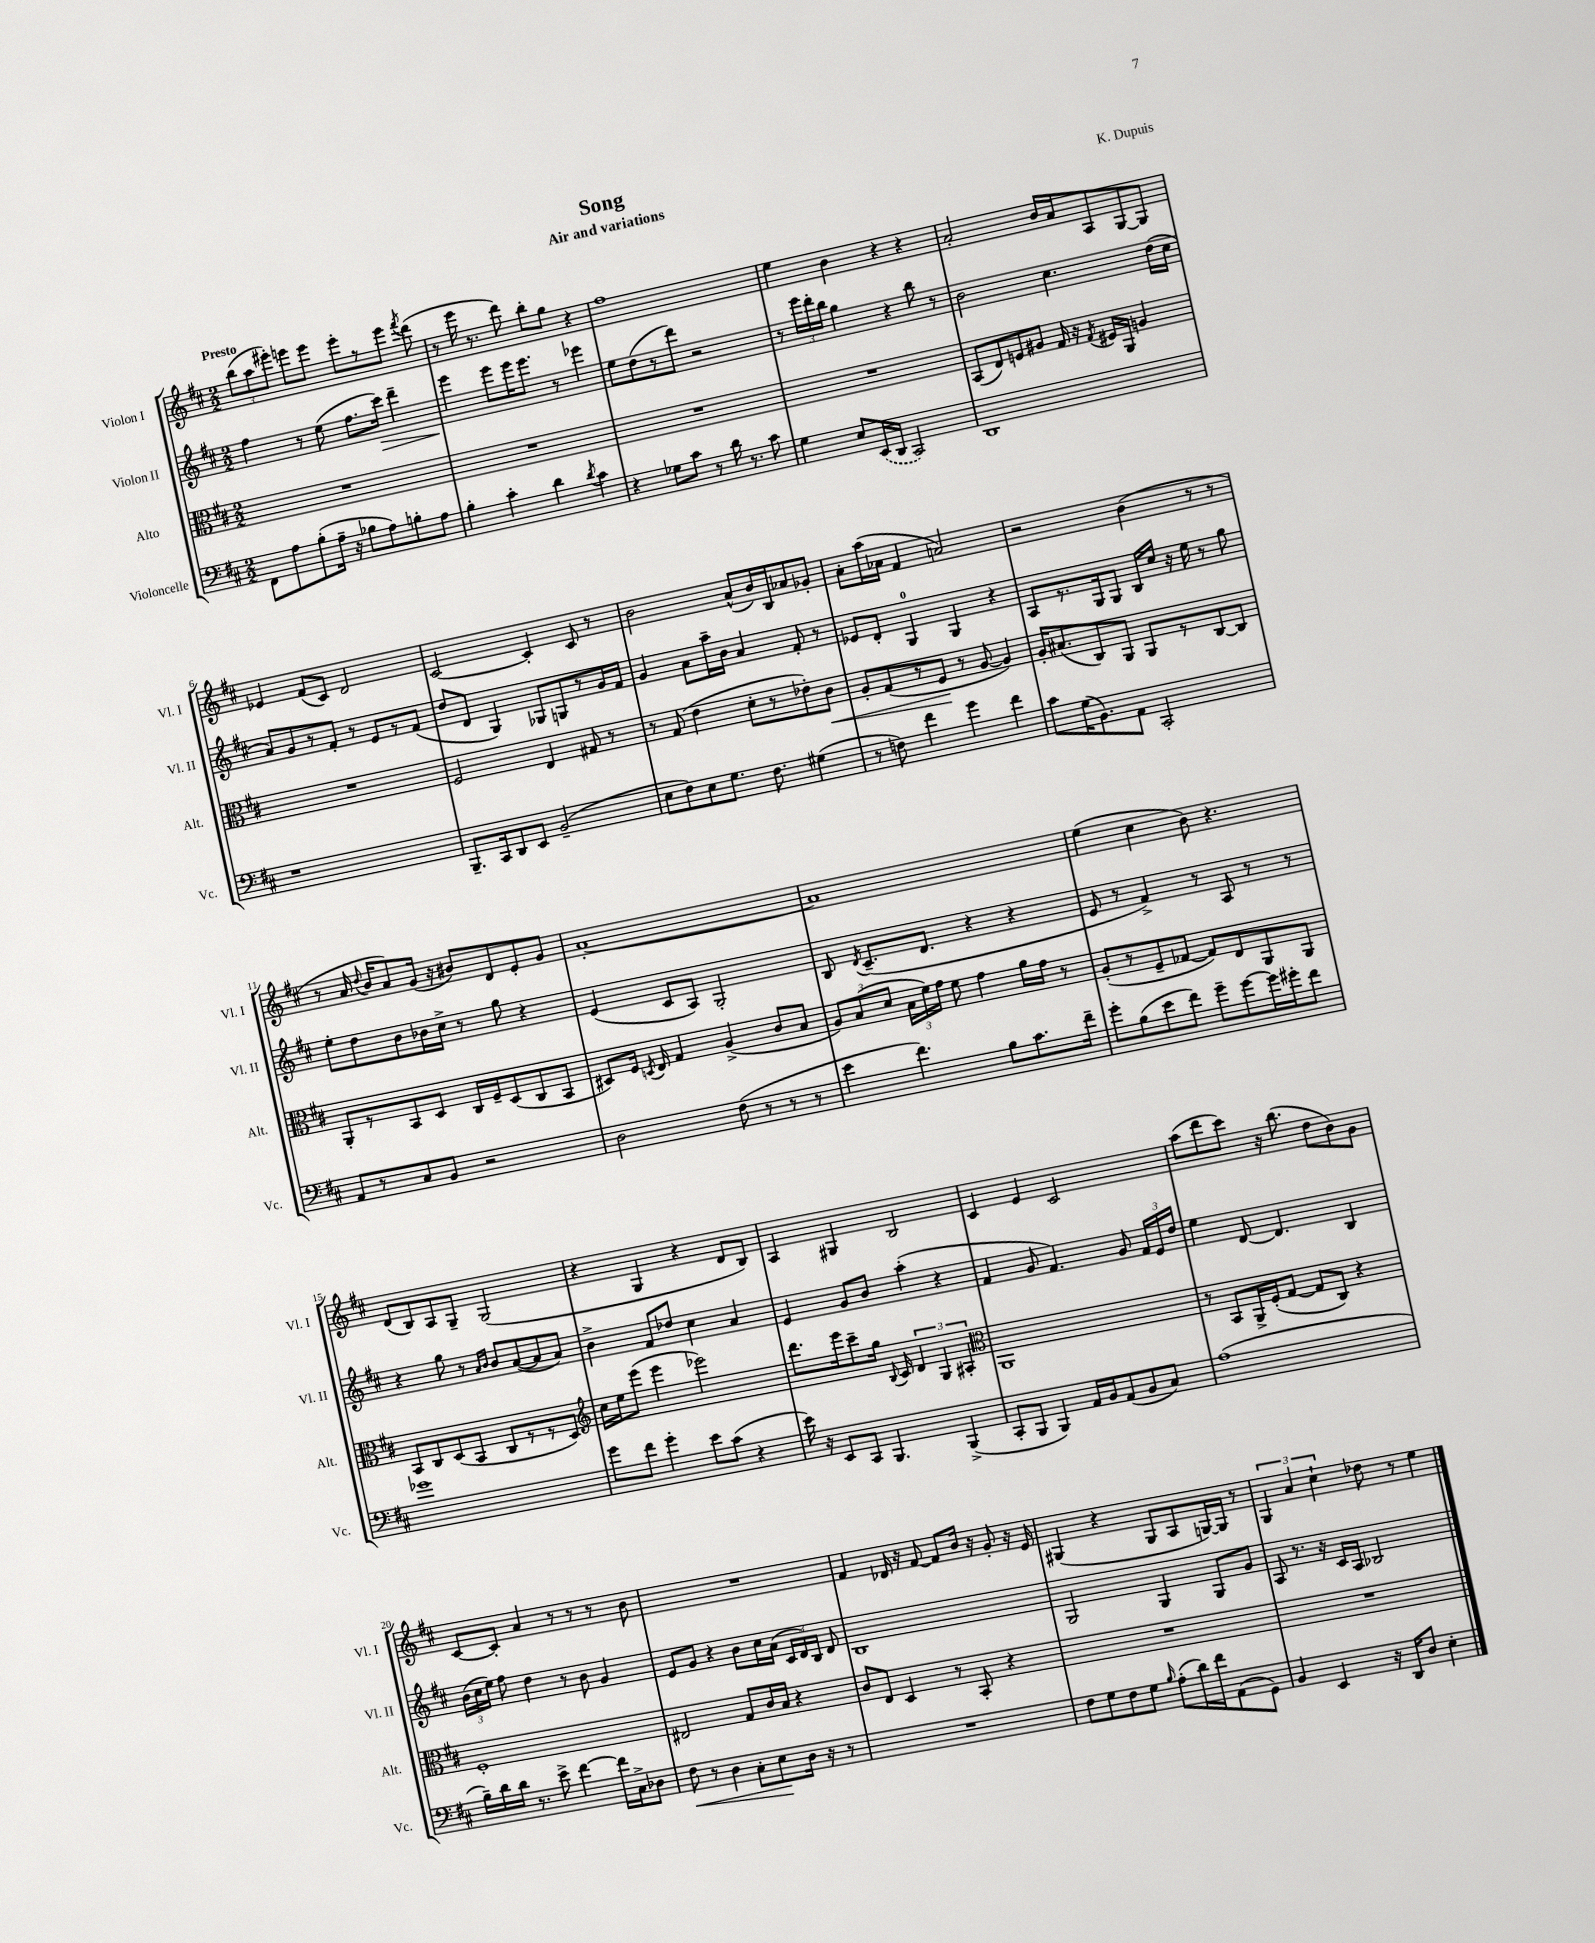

**kern	**dynam	**kern	**dynam	**kern	**dynam	**kern
*part4	*part4	*part3	*part3	*part2	*part2	*part1
*staff4	*staff4	*staff3	*staff3	*staff2	*staff2	*staff1
*I"Violoncelle	*	*I"Alto	*	*I"Violon II	*	*I"Violon I
*I'Vc.	*	*I'Alt.	*	*I'Vl. II	*	*I'Vl. I
*clefF4	*	*clefC3	*	*clefG2	*	*clefG2
*k[f#c#]	*	*k[f#c#]	*	*k[f#c#]	*	*k[f#c#]
*M2/2	*	*M2/2	*	*M2/2	*	*M2/2
=1	=1	=1	=1	=1	=1	=1
!	!	!	!	!	!	!LO:TX:a:B:t=Presto
8FF#\L	.	1r	.	4ff#\	.	(12bb\L
.	.	.	.	.	.	12aa\
8A\	.	.	.	.	.	.
.	.	.	.	.	.	12eee#X'\J)
(8B'\	.	.	.	8r	.	8eeen\L
16A~\Jk	.	.	.	(8ee\	.	8eee\J
16r	.	.	.	.	.	.
8B-X\L	.	.	.	8.ff#\L	.	8eee'\L
8A\)	.	.	.	.	.	8r
!	!	!	!	!	!LO:HP:b	!
.	.	.	.	16ccc#\Jk)	>	.
8Bn'\	.	.	.	4ddd~\	.	8eee\J
.	.	.	.	.	.	8qfff#/
8A\J	.	.	.	.	.	(8ddd\
=2	=2	=2	=2	=2	=2	=2
4B'\	.	1r	.	4eee\	.	8r
.	.	.	.	.	.	16eee\
.	.	.	.	.	.	8.r
4c#'\	.	.	.	8eee\L	]	.
.	.	.	.	16eee\K	.	8ddd\)
.	.	.	.	8.eee\J	.	.
4d\	.	.	.	.	.	8bb'\L
.	.	.	.	8r	.	8gg\J
8qd/	.	.	.	.	.	.
4c#\	.	.	.	4eee-X\	.	4r
=3	=3	=3	=3	=3	=3	=3
4r	.	1r	.	8ee\L	.	1ff#
.	.	.	.	(8dd\	.	.
8G-X\L	.	.	.	8r	.	.
8c#\J	.	.	.	8ddd\J)	.	.
8r	.	.	.	2r	.	.
16d\	.	.	.	.	.	.
8.r	.	.	.	.	.	.
8c#\	.	.	.	.	.	.
=4	=4	=4	=4	=4	=4	=4
4G\	.	1r	.	8r	.	4ee\
.	.	.	.	24eee\LL	.	.
.	.	.	.	24ddd'\	.	.
.	.	.	.	24bb\JJ	.	.
8E/L	.	.	.	4gg\	.	4b\
(16EE/L	.	.	.	.	.	.
16DD/JJ	.	.	.	.	.	.
2CC#/)	.	.	.	4r	.	4r
.	.	.	.	8bb\	.	4r
.	.	.	.	8r	.	.
=5	=5	=5	=5	=5	=5	=5
1DD	.	(8BB/L	.	2b\	.	2a'/
.	.	8E/)	.	.	.	.
.	.	8Fn/	.	.	.	.
.	.	8A#X/J	.	.	.	.
.	.	16G/	.	4.cc#\	.	16b/LL
.	.	16r	.	.	.	16a/J
.	.	8qG/	.	.	.	.
.	.	16F#X/LL	.	.	.	8A/
.	.	16AA/JJ	.	.	.	.
.	.	4An/	.	.	.	[8G/
.	.	.	.	(16dd\LL	.	8G/J]
.	.	.	.	16cc#\JJ	.	.
!!LO:LB:g=z
=6	=6	=6	=6	=6	=6	=6
1r	.	1r	.	8a/L)	.	4e-X/
.	.	.	.	8g/	.	.
.	.	.	.	8r	.	(8f#/L
.	.	.	.	8f#'/J	.	8c#/J)
.	.	.	.	8r	.	2d/
.	.	.	.	8e/L	.	.
.	.	.	.	8r	.	.
.	.	.	.	(8f#/J	.	.
=7	=7	=7	=7	=7	=7	=7
8.BBB~/L	.	2F#/	.	8dd/L	.	[2c#/
.	.	.	.	8d/J	.	.
16CC#/k	.	.	.	.	.	.
8DD/	.	.	.	4G/)	.	.
8EE/J	.	.	.	.	.	.
(2BB~/	.	4E/	.	8G-X/L	.	4c#'/]
.	.	.	.	8Gn/	.	.
.	.	8G#X/	.	8r	.	8c#/
.	.	8r	.	16g/L	.	8r
.	.	.	.	16f#/JJ	.	.
=8	=8	=8	=8	=8	=8	=8
8E\L	.	8r	.	4g/	.	2b\
8F#\)	.	(8G/	.	.	.	.
8E\	.	4e\	.	8a\L	.	.
8.G\J	.	.	.	16aa~\L	.	.
.	.	.	.	16b\JJ	.	.
.	.	8d'\L	.	4a/	.	(8a^^/L
8.F#\	.	.	.	.	.	.
.	.	8r	.	.	.	16b/L)
.	.	.	.	.	.	16B/J
(4G#X\	.	8e-X'\)	.	8f#'/	.	8a-X/
!	!	!	!LO:HP:b	!	!	!
.	.	8c#\J	<	8r	.	8g-X'/J
=9	=9	=9	=9	=9	=9	=9
8r	.	8A'/L	.	8e-X/L	.	8a'\L
8Fn\)	.	(8G/	.	8d'/J	.	(16aa\L
.	.	.	.	.	.	16a-X\JJ
4f#\	.	8r	.	4G/	.	4f#/
.	.	8F#/J	.	.	.	.
4g\	.	8r	[	4G/	.	2an/)
.	.	[8A/	.	.	.	.
4f#\	.	4A/])	.	4r	.	.
=10	=10	=10	=10	=10	=10	=10
8c#\L	.	16A'/KL	.	8A/L	.	2r
.	.	(8.B#X/	.	.	.	.
(16G\K	.	.	.	8.r	.	.
8.BB\)	.	.	.	.	.	.
.	.	8C#/)	.	.	.	.
.	.	.	.	16G/k	.	.
8AA\J	.	8AA/J	.	8G/J	.	.
2CC#'/	.	8AA/L	.	16B/LL	.	(4b\
.	.	.	.	16cc#/JJ	.	.
.	.	8r	.	16r	.	.
.	.	.	.	16ee\	.	.
.	.	[8C#/	.	8r	.	8r
.	.	8C#/J]	.	8gg\	.	8r
!!LO:LB:g=z
=11	=11	=11	=11	=11	=11	=11
8AA/L	.	8AA'/L	.	8ee'\L	.	8r
8r	.	8r	.	8dd\	.	16a/
.	.	.	.	.	.	8qqdd/
.	.	.	.	.	.	16b/KL
8C#/	.	8BB/	.	8b\	.	8a/)
8BB/J	.	8D/J	.	16b-X\L	.	(16g/Jk
.	.	.	.	16cc#^\JJ	.	16r
2r	.	16C#/LL	.	8r	.	8b#X/L)
.	.	16F#~/J	.	.	.	.
.	.	(8D/	.	8gg\	.	8d/
.	.	8C#/	.	4r	.	8e'/
.	.	8BB/J	.	.	.	8g/J
=12	=12	=12	=12	=12	=12	=12
2D\	.	8D#X/L)	.	(4e/	.	[1a'
.	.	16F#/Jk	.	.	.	.
.	.	8qDn/	.	.	.	.
.	.	16E/	.	.	.	.
.	.	4G/	.	8c#/L	.	.
.	.	.	.	8A/J)	.	.
(8F#\	.	(4A^/	.	2G'/	.	.
8r	.	.	.	.	.	.
8r	.	8c#/L	.	.	.	.
8r	.	8B/J	.	.	.	.
=13	=13	=13	=13	=13	=13	=13
4e\	.	12A/L)	.	8B/	.	1a]
.	.	(12B/	.	.	.	.
.	.	.	.	8qd/	.	.
.	.	.	.	(8.c#~/L	.	.
.	.	12d/J	.	.	.	.
4.f#\)	.	24B\LL	.	.	.	.
.	.	24f#\)	.	.	.	.
.	.	.	.	8.d/J	.	.
.	.	24g\JJ	.	.	.	.
.	.	8f#\	.	.	.	.
.	.	4g\	.	4r	.	.
8B\L	.	.	.	.	.	.
8.c#\	.	16a\LL	.	4r	.	.
.	.	16g\JJ	.	.	.	.
.	.	8r	.	.	.	.
16f#~\Jk	.	.	.	.	.	.
=14	=14	=14	=14	=14	=14	=14
8g'\L	.	(8A'/L	.	8e/	.	(4ee\
(8B\	.	8r	.	8r	.	.
8e\	.	8F#~/	.	4f#^/)	.	4cc#\
8f#\J)	.	[8G-X/J	.	.	.	.
8g~\L	.	8G-/L])	.	8r	.	8b\)
[8g\	.	8E/	.	8A/	.	4.r
16g\L]	.	8AA/	.	8r	.	.
16g#X'\J	.	.	.	.	.	.
8f#\J	.	8AA/J	.	8r	.	.
!!LO:LB:g=z
=15	=15	=15	=15	=15	=15	=15
1g-X	.	8BB/L	.	4r	.	(8d/L
.	.	8C#/	.	.	.	8B/)
.	.	(8D/	.	8gg\	.	8A/
.	.	8BB/J	.	8r	.	8G~/J
.	.	.	.	16qqa/LL	.	.
.	.	.	.	16qqb/JJ	.	.
.	.	8C#/L	.	8b/L	.	(2G/
.	.	8r	.	([8a/	.	.
.	.	8r	.	8a/]	.	.
.	.	8D/J)	.	8a/J)	.	.
=16	=16	=16	=16	=16	=16	=16
*	*	*clefG2	*	*	*	*
8g\L	.	16cc#\LL	.	4b^\	.	4r
.	.	16ee\J	.	.	.	.
8f#\J	.	(8eee\J	.	.	.	.
4g'\	.	4eee\	.	8f#/L	.	4G/
.	.	.	.	8dd-X/J	.	.
8e\L	.	2eee-X\)	.	4cc#\	.	4r
(8c#\J	.	.	.	.	.	.
4r	.	.	.	4a/	.	8d/L
.	.	.	.	.	.	8B/J)
=17	=17	=17	=17	=17	=17	=17
16e\)	.	8.ddd\L	.	4e/	.	4A/
16r	.	.	.	.	.	.
8EE/L	.	.	.	.	.	.
.	.	16eee\k	.	.	.	.
8CC#/J	.	8ccc#~\	.	8g/L	.	4G#X/
4.BBB/	.	16gg\Jk	.	8b/J	.	.
.	.	8qqB/	.	.	.	.
.	.	16c#/	.	.	.	.
.	.	6d/	.	(4aa'\	.	2B/
.	.	6G/	.	.	.	.
(4BBB^/	.	.	.	4r	.	.
.	.	6A#X'/	.	.	.	.
=18	=18	=18	=18	=18	=18	=18
*	*	*clefC3	*	*	*	*
8CC#'/L	.	1AA	.	4f#/	.	4c#/
8BBB/J	.	.	.	.	.	.
4BBB/)	.	.	.	8g/	.	4e/
.	.	.	.	4.f#/)	.	.
16AA/LL	.	.	.	.	.	2c#/
16BB/J	.	.	.	.	.	.
(8AA/	.	.	.	.	.	.
8BB/	.	.	.	8g/	.	.
8C#/J)	.	.	.	24f#/LL	.	.
.	.	.	.	24e/	.	.
.	.	.	.	24dd/JJ	.	.
=19	=19	=19	=19	=19	=19	=19
(1A	.	8r	.	4ee\	.	(8aa\L
.	.	8BB/L	.	.	.	8ddd\
.	.	16AA^/L	.	[8d/	.	8ccc#\J)
.	.	(16F#'/J	.	.	.	.
.	.	[8G/J	.	4.d/]	.	16r
.	.	.	.	.	.	(8.bb\
.	.	8G/L]	.	.	.	.
.	.	8C#/J)	.	.	.	8dd\L
.	.	4r	.	4B/	.	8b\)
.	.	.	.	.	.	8g\J
!!LO:LB:g=z
=20	=20	=20	=20	=20	=20	=20
16B~\LL)	.	1F#'	.	(24b\LL	.	[8c#/L
.	.	.	.	24cc#\	.	.
16d\	.	.	.	.	.	.
.	.	.	.	24ee\JJ)	.	.
16d\JJ	.	.	.	8ff#\	.	8c#'/J]
8.r	.	.	.	.	.	.
.	.	.	.	4dd\	.	4a/
8e^\	.	.	.	.	.	.
[4f#\	.	.	.	8r	.	8r
.	.	.	.	8b\	.	8r
16f#\LL]	.	.	.	4g/	.	8r
16C#^\J	.	.	.	.	.	.
8D-X\J	.	.	.	.	.	8b\
=21	=21	=21	=21	=21	=21	=21
!	!LO:HP:b	!	!	!	!	!
8F#\	<	2E#X/	.	8e/L	.	1r
8r	.	.	.	8g/J	.	.
4D\	.	.	.	4r	.	.
8C#'\L	.	8G/L	.	8b\L	.	.
8E\	.	16c#/L	.	16cc#\L	.	.
.	.	16B/JJ	.	(16a\JJ	.	.
16D\Jk	[	4r	.	24c#/LL	.	.
.	.	.	.	24d/)	.	.
16r	.	.	.	.	.	.
.	.	.	.	24B/JJ	.	.
8r	.	.	.	8d/	.	.
=22	=22	=22	=22	=22	=22	=22
1r	.	8c#/L	.	1B	.	4f#/
.	.	8E/J	.	.	.	.
.	.	4D/	.	.	.	16d-X/
.	.	.	.	.	.	16r
.	.	.	.	.	.	[8f#/
.	.	8r	.	.	.	8f#/L]
.	.	8BB'/	.	.	.	16b/Jk
.	.	.	.	.	.	16r
.	.	4r	.	.	.	8g'/
.	.	.	.	.	.	16r
.	.	.	.	.	.	16e/
=23	=23	=23	=23	=23	=23	=23
8F#\L	.	1r	.	2G/	.	(4G#X/
8G\	.	.	.	.	.	.
8F#\	.	.	.	.	.	4r
8G\J	.	.	.	.	.	.
16qqB/	.	.	.	.	.	.
(8A'\L	.	.	.	4G/	.	8G#/L
16d\L)	.	.	.	.	.	8A/
16f#\J	.	.	.	.	.	.
(8AA\	.	.	.	8G/L	.	[16Gn/L)
.	.	.	.	.	.	16G/JJ]
8GG\J)	.	.	.	8g/J	.	8r
=24	=24	=24	=24	=24	=24	=24
4BB/	.	1r	.	8A/	.	6G/
.	.	.	.	8.r	.	.
.	.	.	.	.	.	6a/
4EE/	.	.	.	.	.	.
.	.	.	.	16r	.	.
.	.	.	.	.	.	6cc#`\
.	.	.	.	16c#/LL	.	.
.	.	.	.	16A/JJ	.	.
16r	.	.	.	2B-X/	.	8dd-X\
16DD/KL	.	.	.	.	.	.
8D/J	.	.	.	.	.	8r
4E'\	.	.	.	.	.	4ee\
==	==	==	==	==	==	==
*-	*-	*-	*-	*-	*-	*-
